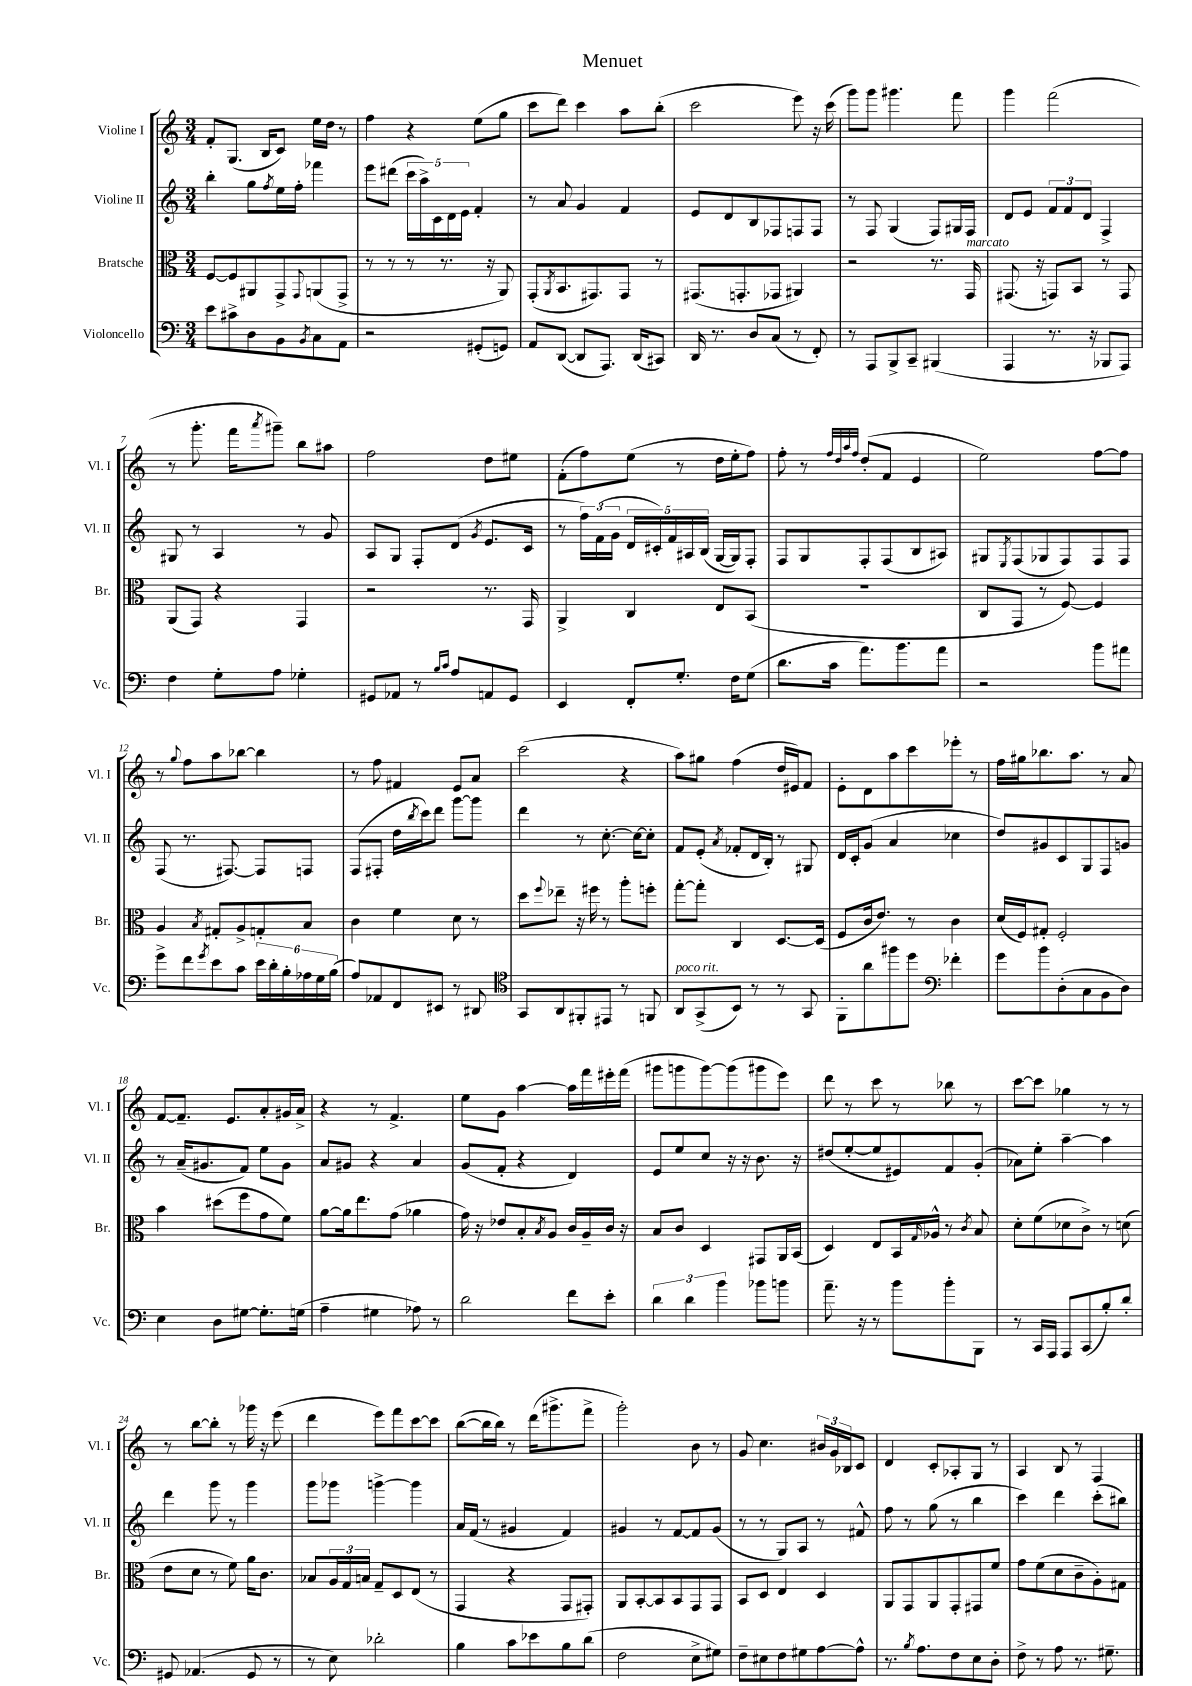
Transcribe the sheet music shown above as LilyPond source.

\header { title = "Menuet" }
<<
\new StaffGroup <<
\new Staff = "s0" \with { instrumentName = "Violine I" shortInstrumentName = "Vl. I" } {
    \clef treble \key c \major \numericTimeSignature \time 3/4
    f'8-. g8.( b16 c'8) e''16 d''16 r8 |
    f''4 r4 e''8( g''8 |
    c'''8 d'''8) c'''4 a''8 b''8-.( |
    c'''2 e'''8) r16 c'''16( |
    g'''8) g'''8 gis'''4. f'''8 |
    g'''4 f'''2( |
    r8 g'''8.-. f'''16 \acciaccatura { a'''8 } gis'''8--) b''8 ais''8 |
    f''2 d''8 eis''8 |
    f'8-.( f''8) e''8( r8 d''16 e''16-. f''8) |
    f''8-. r8 \grace { f''32 d''32 a''32 f''32 } d''8-.( f'8 e'4 |
    e''2) f''8~ f''8 |
    r8 \appoggiatura { g''8 } f''8 a''8 bes''8~ bes''4 |
    r8 f''8 fis'4 e'8 a'8 |
    c'''2( r4 |
    a''8) gis''8 f''4( d''16 eis'16) f'8 |
    e'8-. d'8 a''8 c'''8 ees'''8-. r8 |
    f''16 gis''16 bes''8. a''8. r8 a'8 |
    f'8~ f'8.-- e'8. a'8-. gis'16 a'16-> |
    r4 r8 f'4.-> |
    e''8 g'8 a''4~ a''16 f'''16 eis'''16-. f'''16( |
    gis'''8 g'''8 g'''8~) g'''8( gis'''8 e'''8) |
    d'''8 r8 c'''8 r8 bes''8 r8 |
    c'''8~ c'''8 ges''4 r8 r8 |
    r8 b''8~ b''8-. r8 ges'''16 r16 e'''8( |
    d'''4 e'''8) f'''8 c'''8~ c'''8 |
    b''8~( b''16 b''16) r8 d'''16( gis'''8.-> f'''8-> |
    g'''2-.) b'8 r8 |
    g'8 c''4. \tuplet 3/2 { bis'16 g'16 bes16 } c'8 |
    d'4 c'8-. aes8-. g8 r8 |
    a4 b8 r8 f4 \bar "|." |
}
\new Staff = "s1" \with { instrumentName = "Violine II" shortInstrumentName = "Vl. II" } {
    \clef treble \key c \major \numericTimeSignature \time 3/4
    b''4-. g''8 \acciaccatura { f''8 } e''16 f''16-. fes'''4 |
    e'''8 dis'''8( \tuplet 5/4 { c'''16 a''16->) c'16 d'16 e'16 } f'4-. |
    r8 a'8 g'4 f'4 |
    e'8 d'8 b8 fes8 f8 f8 |
    r8 f8 g4( f8) gis16 f16 |
    d'8 e'8 \tuplet 3/2 { f'8 f'8 d'8 } f4-> |
    gis8 r8 a4 r8 g'8 |
    a8 g8 f8-. d'8( \acciaccatura { g'8 } e'8. c'16 |
    r8 \tuplet 3/2 { f''16) f'16( g'16 } \tuplet 5/4 { d'16 cis'16-.) f'16 ais16 b16( } g16~ g16) f8-. |
    f8 g8 f8-. f8( b8 ais8) |
    gis8 \acciaccatura { e8 } f8( ges8 f8) f8 f8 |
    f8( r8. fis8.~) fis8 f8 |
    f8( fis8-. d''16 \acciaccatura { b''8 } c'''16) d'''8 g'''8~ g'''8 |
    d'''4 r8 c''8.~-. c''16~ c''8-. |
    f'8 e'8-.( \acciaccatura { a'8 } fes'8-. d'16 b16-.) r8 gis8 |
    d'16 c'16-. g'8( a'4 ces''4 |
    d''8) gis'8 c'8 g8 f8 g'8 |
    r8 a'16--( gis'8. f'8) e''8 gis'8 |
    a'8 gis'8 r4 a'4 |
    g'8( f'8-. r4 d'4) |
    e'8 e''8 c''8 r16 r16 b'8. r16 |
    dis''8( e''8~-. e''8 eis'8) f'8 g'8-.( |
    aes'8) e''8-. a''4~-- a''4 |
    d'''4 g'''8 r8 g'''4 |
    g'''8 ges'''8 g'''4~-> g'''4 |
    a'16 f'16( r8 gis'4 f'4) |
    gis'4 r8 f'8~ f'8 gis'8( |
    r8 r8 g8) a8 r8 fis'8-^ |
    f''8 r8 g''8( r8 b''4 |
    c'''4) d'''4 c'''8-.( bis''8) \bar "|." |
}
\new Staff = "s2" \with { instrumentName = "Bratsche" shortInstrumentName = "Br." } {
    \clef alto \key c \major \numericTimeSignature \time 3/4
    f8~ f8 ais,8 g,8-> \appoggiatura { g,8 } a,8( g,8-> |
    r8 r8 r8 r8. r16 a,8) |
    g,8-.( \acciaccatura { a,8 } b,8. gis,8.) gis,8 r8 |
    gis,8.( g,8.-. ges,8 ais,4) |
    r2 r8. g,16^\markup { \italic "marcato" } |
    gis,8.( r16 g,8) b,8 r8 g,8 |
    a,8( g,8) r4 g,4 |
    r2 r8. g,16 |
    a,4-> c4 e8 b,8( |
    R2. |
    c8 g,8 r8 f8~) f4 |
    a4 \acciaccatura { b8 } gis8-. a8-> g8-. b8 |
    c'4 f'4 d'8 r8 |
    d''8 \appoggiatura { f''8 } ees''8-- r16 fis''16 r8 a''8-. f''8-. |
    g''8~-. g''8-. c4 d8.~ d16( |
    f8 c'16 e'8.) r8 c'4 |
    d'16( f16) gis8-. f2-. |
    b'4 dis''8( f''8 g'8 f'8) |
    a'8~ a'16 e''8. g'8( aes'4 |
    g'16) r16 ees'8 b8-. \acciaccatura { b8 } a8 c'16 a16-- c'16 r16 |
    b8 c'8 d4 gis,8 a,16 b,16( |
    d4) e8 b,16 \grace { g16 } aes16-^ r8 \acciaccatura { c'8 } b8 |
    d'8-. f'8( des'8 c'8->) r8 d'8( |
    e'8 d'8 r8 f'8) a'16 c'8. |
    bes8 \tuplet 3/2 { a16 g16 b16 } g8-- d8 e8( r8 |
    g,4 r4 g,8 gis,8-.) |
    a,8 b,8~-. b,8 b,8 g,8 g,8 |
    b,8 d8 e4 d4 |
    a,8 g,8 a,8 g,8-. gis,8 f'8 |
    g'8 f'8( d'8 c'8-- a8-.) gis8 \bar "|." |
}
\new Staff = "s3" \with { instrumentName = "Violoncello" shortInstrumentName = "Vc." } {
    \clef bass \key c \major \numericTimeSignature \time 3/4
    e'8 cis'8-> d8 b,8 \acciaccatura { b,8 } c8 a,8 |
    r2 gis,8-.( g,8) |
    a,8 d,8~( d,8 a,,8.) d,16( cis,8) |
    d,16 r8. d8 c8( r8 f,8-.) |
    r8 a,,8 b,,8-> c,8-- bis,,4( |
    a,,4 r8. r16 bes,,8 a,,8) |
    f4 g8-. a8 ges4-. |
    gis,8 aes,8 r8 \grace { b16 c'16 } a8 a,8 gis,8 |
    e,4 f,8-. g8.-. f16 g8( |
    d'8. c'16 a'8.) b'8. a'8 |
    r2 b'8 ais'8 |
    g'8-> f'8 \acciaccatura { g'8 } e'8 c'8 \tuplet 6/4 { e'16 d'16-. b16-. aes16 g16 b16( } |
    a8) aes,8 f,8 eis,8 r8 dis,8 |
    \clef tenor g,8 a,8 fis,8-. eis,8 r8 f,8 |
    a,8^\markup { \italic "poco rit." } g,8->( b,8) r8 r8 g,8 |
    f,8-. a'8 fis''8 d''8 \clef bass fes'4-. |
    g'8 b'8 d8-.( c8 b,8 d8) |
    e4 d8 gis8~ gis8.-. g16( |
    a4-- gis4 aes8) r8 |
    d'2 f'8 e'8-. |
    \tuplet 3/2 { d'4 d'4 b'4 } bes'8 b'8 |
    a'8.-- r16 r8 b'8 b'8-. b,,8 |
    r8 c,16 a,,16 a,,8 c,8( b8-.) d'8-. |
    gis,8 aes,4.( gis,8 r8 |
    r8 e8) des'2-. |
    b4 c'8 ees'8 b8 d'8( |
    f2 e8-> gis8) |
    f8-- eis8 f8 gis8 a8~ a8-^ |
    r8. \acciaccatura { b8 } a8. f8 e8 d8-. |
    f8-> r8 a8 r8. gis8.-- \bar "|." |
}
>>
>>
